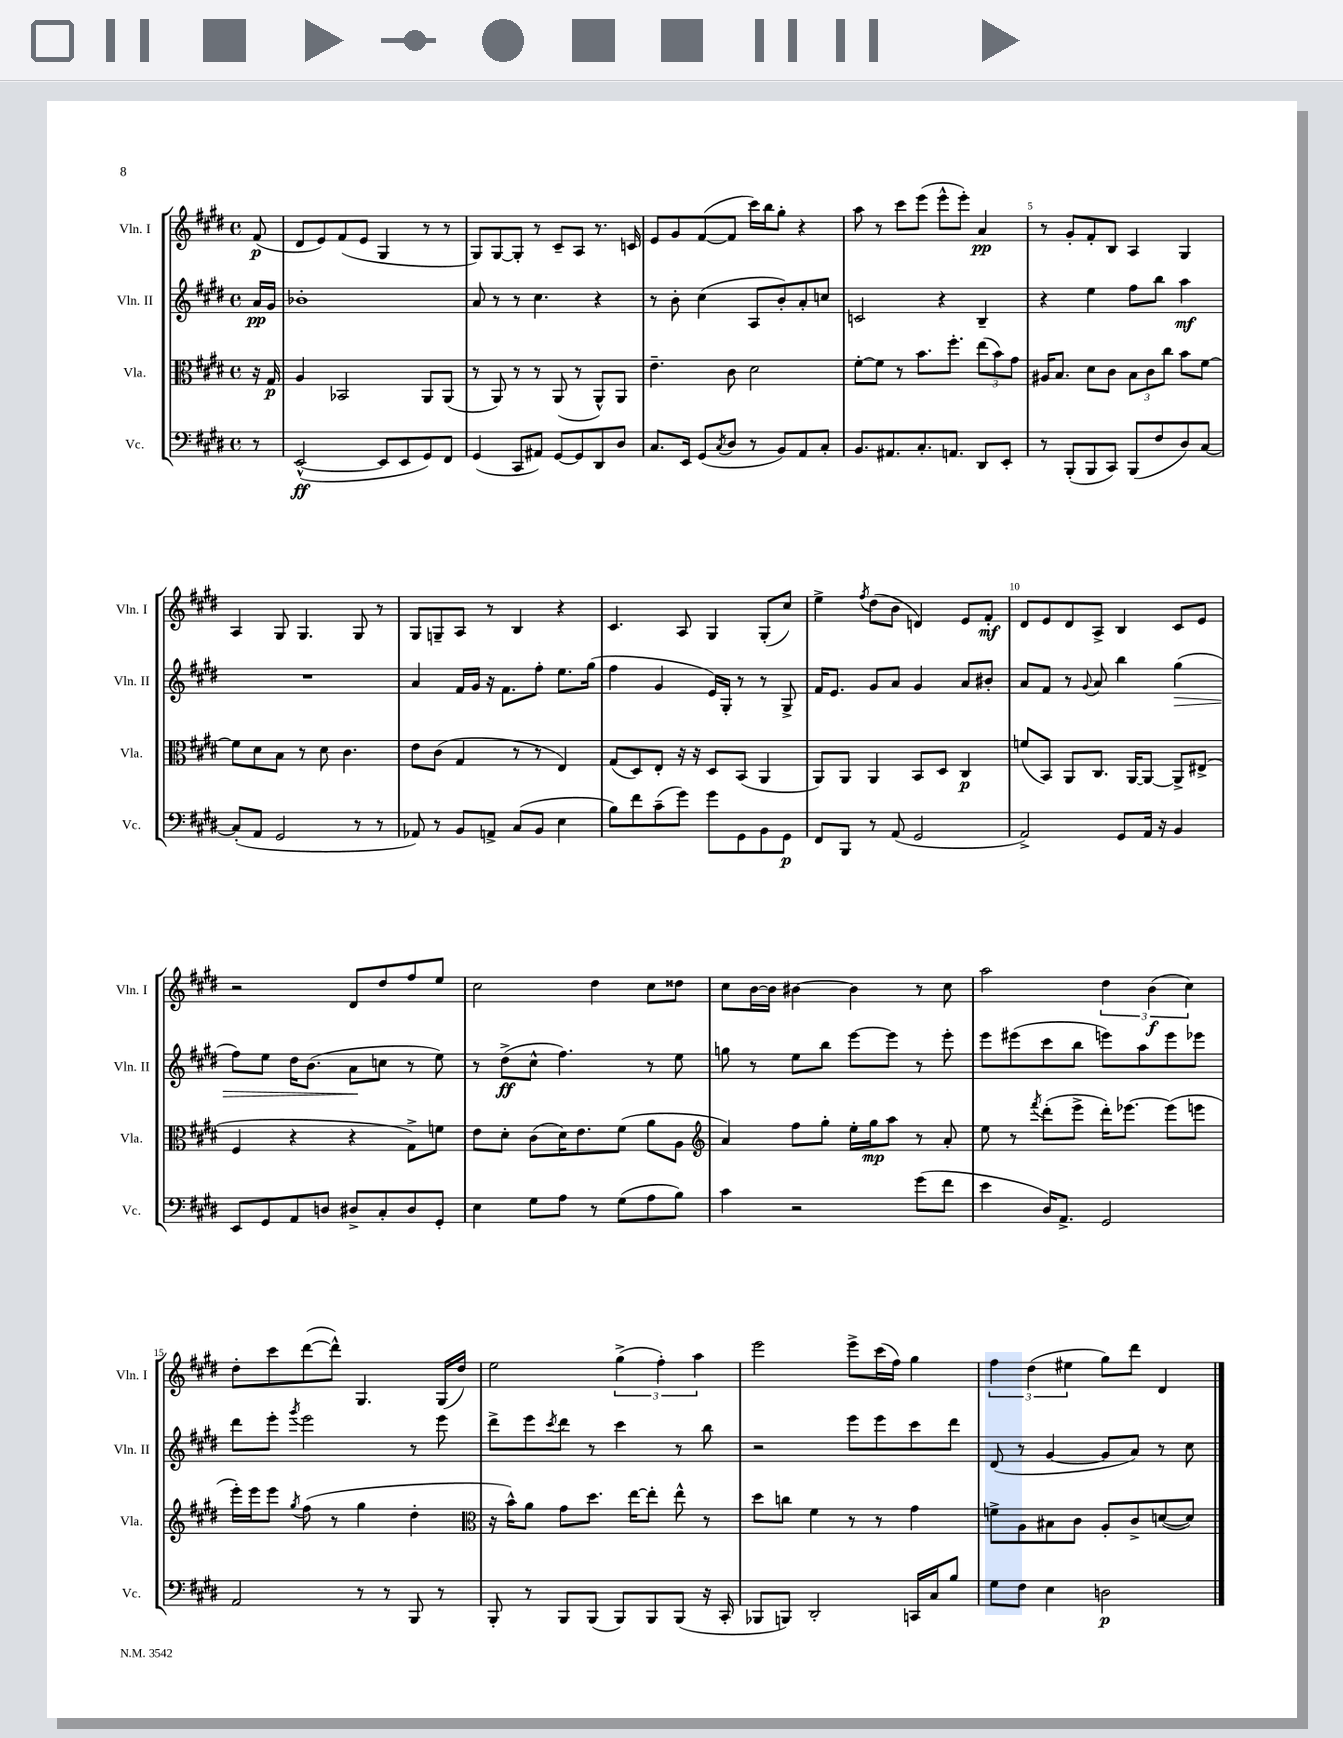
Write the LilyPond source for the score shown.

<<
\new StaffGroup <<
\new Staff = "s0" \with { instrumentName = "Vln. I" shortInstrumentName = "Vln. I" } {
    \clef treble \key e \major \defaultTimeSignature \time 4/4 \partial 8
    fis'8\p( |
    dis'8 e'8) fis'8( e'8 gis4 r8 r8 |
    gis8) gis8~ gis8-. r8 cis'8-- a8 r8. c'16 |
    e'8 gis'8 fis'8~( fis'8 cis'''16) b''16 gis''8-. r4 |
    a''8 r8 cis'''8 e'''8( e'''8-^ e'''8-.) a'4\pp |
    r8 gis'8-. fis'8-. b8 a4 gis4 |
    a4 gis8 gis4. gis8 r8 |
    gis8 g8-- a8 r8 b4 r4 |
    cis'4. a8 gis4 gis8-.( cis''8) |
    e''4-> \acciaccatura { fis''8 } dis''8( b'8 d'4) e'8 fis'8-.\mf |
    dis'8 e'8 dis'8 a8-> b4 cis'8 e'8 |
    r2 dis'8 dis''8 fis''8 e''8 |
    cis''2 dis''4 cis''8 disis''8 |
    cis''8 b'16~ b'16 bis'4~ bis'4 r8 cis''8 |
    a''2 \tuplet 3/2 { dis''4 b'4\f( cis''4) } |
    dis''8-. cis'''8 dis'''8~( dis'''8-^) gis4. gis16( dis''16) |
    e''2 \tuplet 3/2 { gis''4->( fis''4-.) a''4 } |
    e'''2 e'''8-> cis'''16( fis''16) gis''4 |
    \tuplet 3/2 { fis''4 dis''4( eis''4 } gis''8) dis'''8 dis'4 \bar "|." |
}
\new Staff = "s1" \with { instrumentName = "Vln. II" shortInstrumentName = "Vln. II" } {
    \clef treble \key e \major \defaultTimeSignature \time 4/4 \partial 8
    a'16\pp gis'16 |
    bes'1-. |
    a'8 r8 r8 cis''4. r4 |
    r8 b'8-. cis''4( a8 b'8-.) a'8-. c''8 |
    c'2 r4 b4-- |
    r4 e''4 fis''8 b''8 a''4\mf |
    R1 |
    a'4 fis'16 gis'16 r16 fis'8. fis''8-. e''8. gis''16( |
    fis''4 gis'4 e'16) gis16-. r8 r8 gis8-> |
    fis'16 e'8. gis'8 a'8 gis'4 a'8 bis'8-. |
    a'8 fis'8 r8 \appoggiatura { gis'8 } a'8 b''4 gis''4\>( |
    fis''8) e''8 dis''16 b'8.( a'8\! c''8 r8 e''8) |
    r8 dis''8->\ff( cis''8-^ fis''4.) r8 e''8 |
    g''8 r8 e''8 b''8 e'''8~ e'''8 r8 e'''8-. |
    e'''8 eis'''8( cis'''8 b''8 e'''8) a''8 e'''8 ees'''8 |
    dis'''8 e'''8-. \acciaccatura { gis'''8 } e'''2 r8 e'''8 |
    dis'''8-> e'''8 \acciaccatura { cis'''8 } dis'''8 r8 cis'''4 r8 b''8 |
    r2 e'''8 e'''8 cis'''8 dis'''8 |
    dis'8( r8 gis'4~ gis'8 a'8) r8 cis''8 \bar "|." |
}
\new Staff = "s2" \with { instrumentName = "Vla." shortInstrumentName = "Vla." } {
    \clef alto \key e \major \defaultTimeSignature \time 4/4 \partial 8
    r16 gis16\p |
    a4 bes,2 a,8 a,8( |
    r8 a,8) r8 r8 a,8( r8 a,8-^) a,8 |
    e'4.-- cis'8 dis'2 |
    fis'8~-. fis'8 r8 b'8. fis''8.-. \tuplet 3/2 { e''8( b'8) gis'8 } |
    ais16 b8. dis'8 cis'8 \tuplet 3/2 { b8 cis'8 cis''8 } b'8 fis'8~ |
    fis'8 dis'8 b8 r8 dis'8 cis'4. |
    e'8 cis'8( gis4 r8 r8 e4) |
    gis8( dis8) e8-. r16 r16 dis8 b,8( a,4 |
    a,8) a,8 a,4 b,8 dis8 cis4\p |
    f'8( b,8) a,8 cis8. a,16~ a,8~ a,8-> eis8->( |
    fis4 r4 r4 gis8->) f'8 |
    e'8 dis'8-. cis'8( dis'16) e'8. fis'8( a'8 a8 |
    \clef treble a'4) fis''8 gis''8-. e''16-. gis''16\mp a''8 r8 a'8-. |
    e''8 r8 \acciaccatura { fis'''8 } dis'''8-.( e'''8-> dis'''16-.) ees'''8.~ ees'''8( e'''8 |
    e'''16-.) e'''16 e'''8 \acciaccatura { gis''8 } fis''8( r8 gis''4 dis''4-. |
    \clef alto r16 b'16-^) a'8 gis'8 dis''8. e''16~ e''8-. e''8-^ r8 |
    dis''8 c''8 fis'4 r8 r8 gis'4 |
    f'8-> a8 bis8 cis'8 a8-. cis'8-> d'8~( d'8) \bar "|." |
}
\new Staff = "s3" \with { instrumentName = "Vc." shortInstrumentName = "Vc." } {
    \clef bass \key e \major \defaultTimeSignature \time 4/4 \partial 8
    r8 |
    e,2~-^\ff( e,8 e,8 gis,8) fis,8 |
    gis,4( cis,8 ais,8) gis,8~ gis,8 dis,8 dis8 |
    cis8. e,16 gis,8( \acciaccatura { cis8 } dis8 r8 b,8) a,8 cis8-. |
    b,8. ais,8. cis8.-. a,8. dis,8 e,8-. |
    r8 b,,8-.( b,,8 cis,8) b,,8( fis8 dis8) cis8~ |
    cis8-.( a,8 gis,2 r8 r8 |
    aes,8) r8 b,8 a,8-> cis8( b,8 e4 |
    b8) fis'8 cis'8--( gis'8) gis'8 gis,8 b,8 gis,8\p |
    fis,8 b,,8 r8 a,8( gis,2 |
    a,2->) gis,8 a,16 r16 b,4 |
    e,8 gis,8 a,8 d8 dis8-> cis8-. dis8 gis,8-. |
    e4 gis8 a8 r8 gis8( a8 b8) |
    cis'4 r2 gis'8( fis'8 |
    e'4 dis16) a,8.-> gis,2 |
    a,2 r8 r8 b,,8 r8 |
    b,,8-. r8 b,,8 b,,8( b,,8) b,,8 b,,8( r16 cis,16-. |
    bes,,8 b,,8) dis,2-. c,16 cis16 b8 |
    gis8 fis8 e4 d2\p \bar "|." |
}
>>
>>
\layout { \context { \Score \override BarNumber.break-visibility = ##(#f #t #t) barNumberVisibility = #(every-nth-bar-number-visible 5) } }
